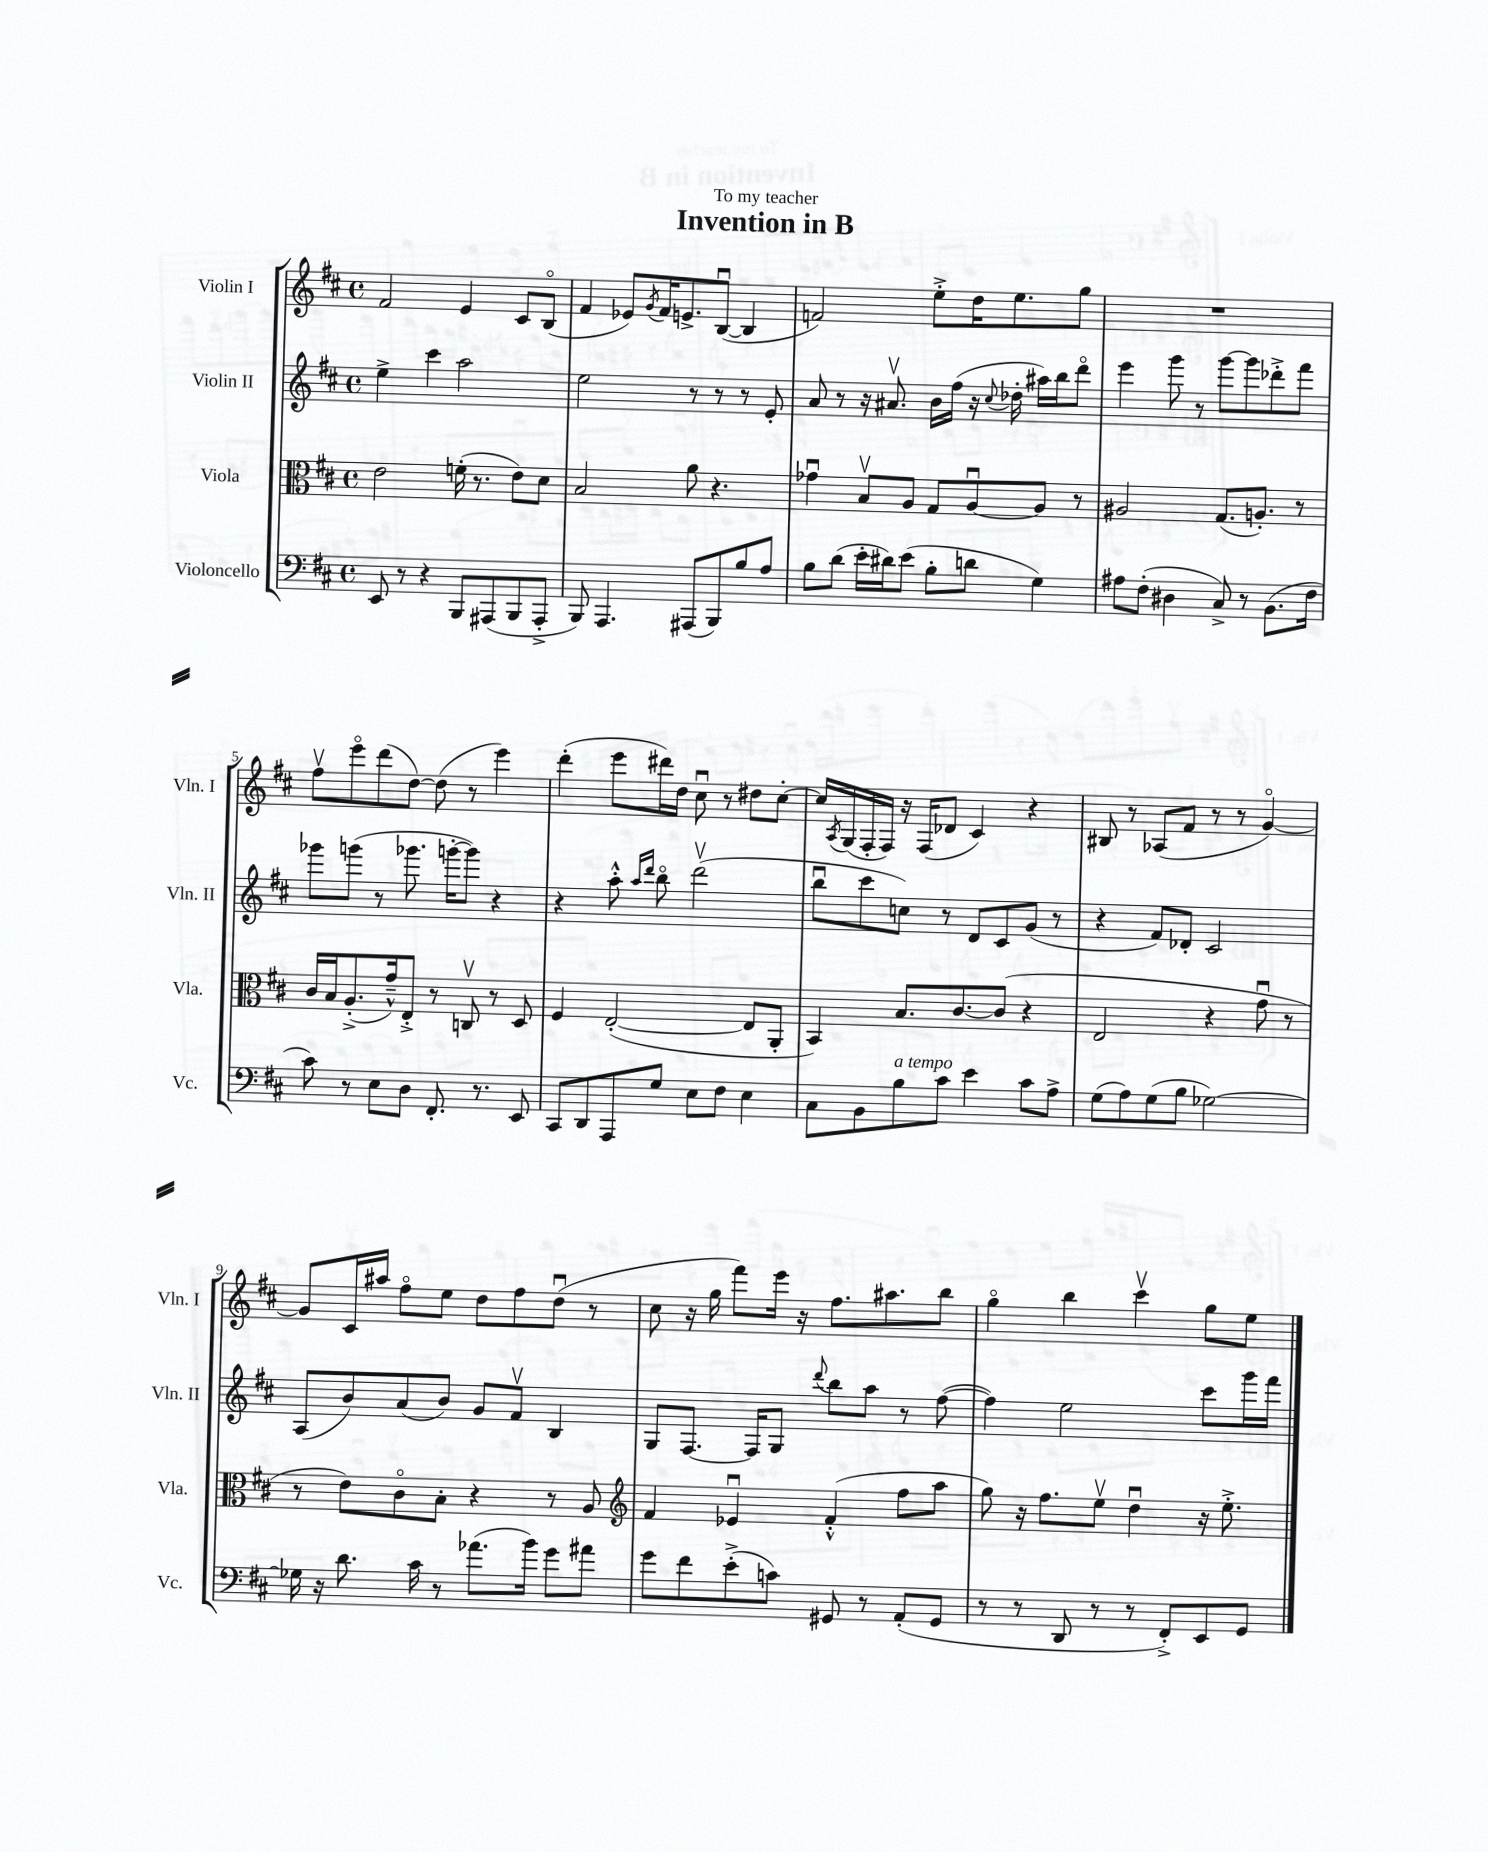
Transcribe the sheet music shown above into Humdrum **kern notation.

**kern	**kern	**kern	**kern
*staff4	*staff3	*staff2	*staff1
*clefF4	*clefC3	*clefG2	*clefG2
*k[f#c#]	*k[f#c#]	*k[f#c#]	*k[f#c#]
*M4/4	*M4/4	*M4/4	*M4/4
*met(c)	*met(c)	*met(c)	*met(c)
8EE	2e	4ee^	2f#
8r	.	.	.
4r	.	4ccc#	.
8BBB	(16f'	2aa	4e
.	8.r	.	.
(8AAA#	.	.	.
8BBB	8e)	.	8c#
8AAA#'^	8d	.	(8Bo
=	=	=	=
8BBB)	2B	2ee	4f#
4.AAA	.	.	.
.	.	.	8e-)
.	.	.	8qg
.	.	.	16f#
.	.	.	8.e^
(8AAA#	8a	8r	.
8BBB)	4.r	8r	([8Bu
8B	.	8r	4B]
8A	.	8e'	.
=	=	=	=
8B	4g-u	8a	2f)
(8d	.	8r	.
16e'	8Bv	16r	.
16d#)	.	8.a#v	.
(8e	8A	.	.
8B'	8G	16b	8ee'^
.	.	(16ff#	.
8d	[8Au	16r	16dd
.	.	8qqcc#	.
.	.	16dd-'	8.ee
4G)	8A]	16aa#)	.
.	.	16bb	.
.	8r	8dddo	8gg
=	=	=	=
8A#	2A#	4eee	1r
(8F#'	.	.	.
4D#	.	8ggg	.
.	.	8r	.
8C#^)	(8.G	[8ggg	.
8r	.	8ggg]	.
.	8.A')	.	.
(8.BB	.	8ddd-'^	.
.	8r	8fff#	.
16F#	.	.	.
=	=	=	=
8c#)	16c#	8ggg-	8ff#v
.	16B	.	.
8r	(8.A'^	(8ggg	8eeeo
8E	.	8r	(8ddd
.	16g~^^)	.	.
8D	8E'^	8.ggg-	[8dd)
8.FF#'	8r	.	(8dd]
.	.	[16ggg'	.
.	8Cv	8ggg])	8r
8.r	.	.	.
.	8r	4r	4eee)
8EE	8D	.	.
=	=	=	=
8CC#	4F#	4r	(4ddd'
8DD	.	.	.
8AAA	([2E'	8aa'^^	8eee
.	.	16qqaa	.
.	.	16qqddd	.
8G	.	8bbo	16ddd#)
.	.	.	16dd
8E	.	(2dddv	8cc#u
8F#	.	.	8r
4E	8E]	.	8dd#
.	8AA'	.	[8cc#'
=	=	=	=
8C#	4BB)	8bbu	16cc#]
.	.	.	8qA
.	.	.	(16G
8BB	.	8ccc#	16F#'
.	.	.	16F#)
8B	8.B	8cc)	16r
.	.	.	(16F#
8c#	.	8r	8d-
.	[8.c#	.	.
4e	.	8d	4c#)
.	(8c#]	8c#	.
8c#	4r	(8g	4r
8A^	.	8r	.
=	=	=	=
(8G	2E	4r	8B#
8A)	.	.	8r
(8G	.	8f#)	(8A-
8B	.	8d-'	8f#
[2G-)	4r	2c#	8r
.	.	.	8r
.	8gu	.	[4go)
.	8r	.	.
=	=	=	=
16G-]	8r	(8A	8g]
16r	.	.	.
8.d	8e)	8b)	16c#
.	.	.	16aa#
.	8c#o	(8a	8ff#o
16c#	.	.	.
8r	8B'	8b)	8ee
(8.a-	4r	8g	8dd
.	.	8f#v	8ff#
16b)	.	.	.
8g	8r	4B	(8ddu
8a#	8A	.	8r
=	=	=	=
*	*clefG2	*	*
8g	4f#	8G	8cc#
8f#	.	[8.F#	16r
.	.	.	16gg
(8e'^	4e-u	.	8fff#)
.	.	16F#]	.
8c)	.	8G	16eee
.	.	.	16r
.	.	8qqddd	.
8GG#	(4f#'^^	8bb	8.ff#
8r	.	8aa	.
.	.	.	8.aa#
(8AA'	8ff#	8r	.
8GG#	8aa	([8ff#	8bb
=	=	=	=
8r	8gg)	4ff#])	4ggo
8r	16r	.	.
.	8.ff#	.	.
8DD	.	2ee	4bb
8r	8eev	.	.
8r	4ddu	.	4ccc#v
8FF#'^)	.	.	.
8EE	16r	8ccc#	8gg
.	8.ee'^	.	.
8GG	.	16ggg	8ee
.	.	16fff#	.
==	==	==	==
*-	*-	*-	*-
